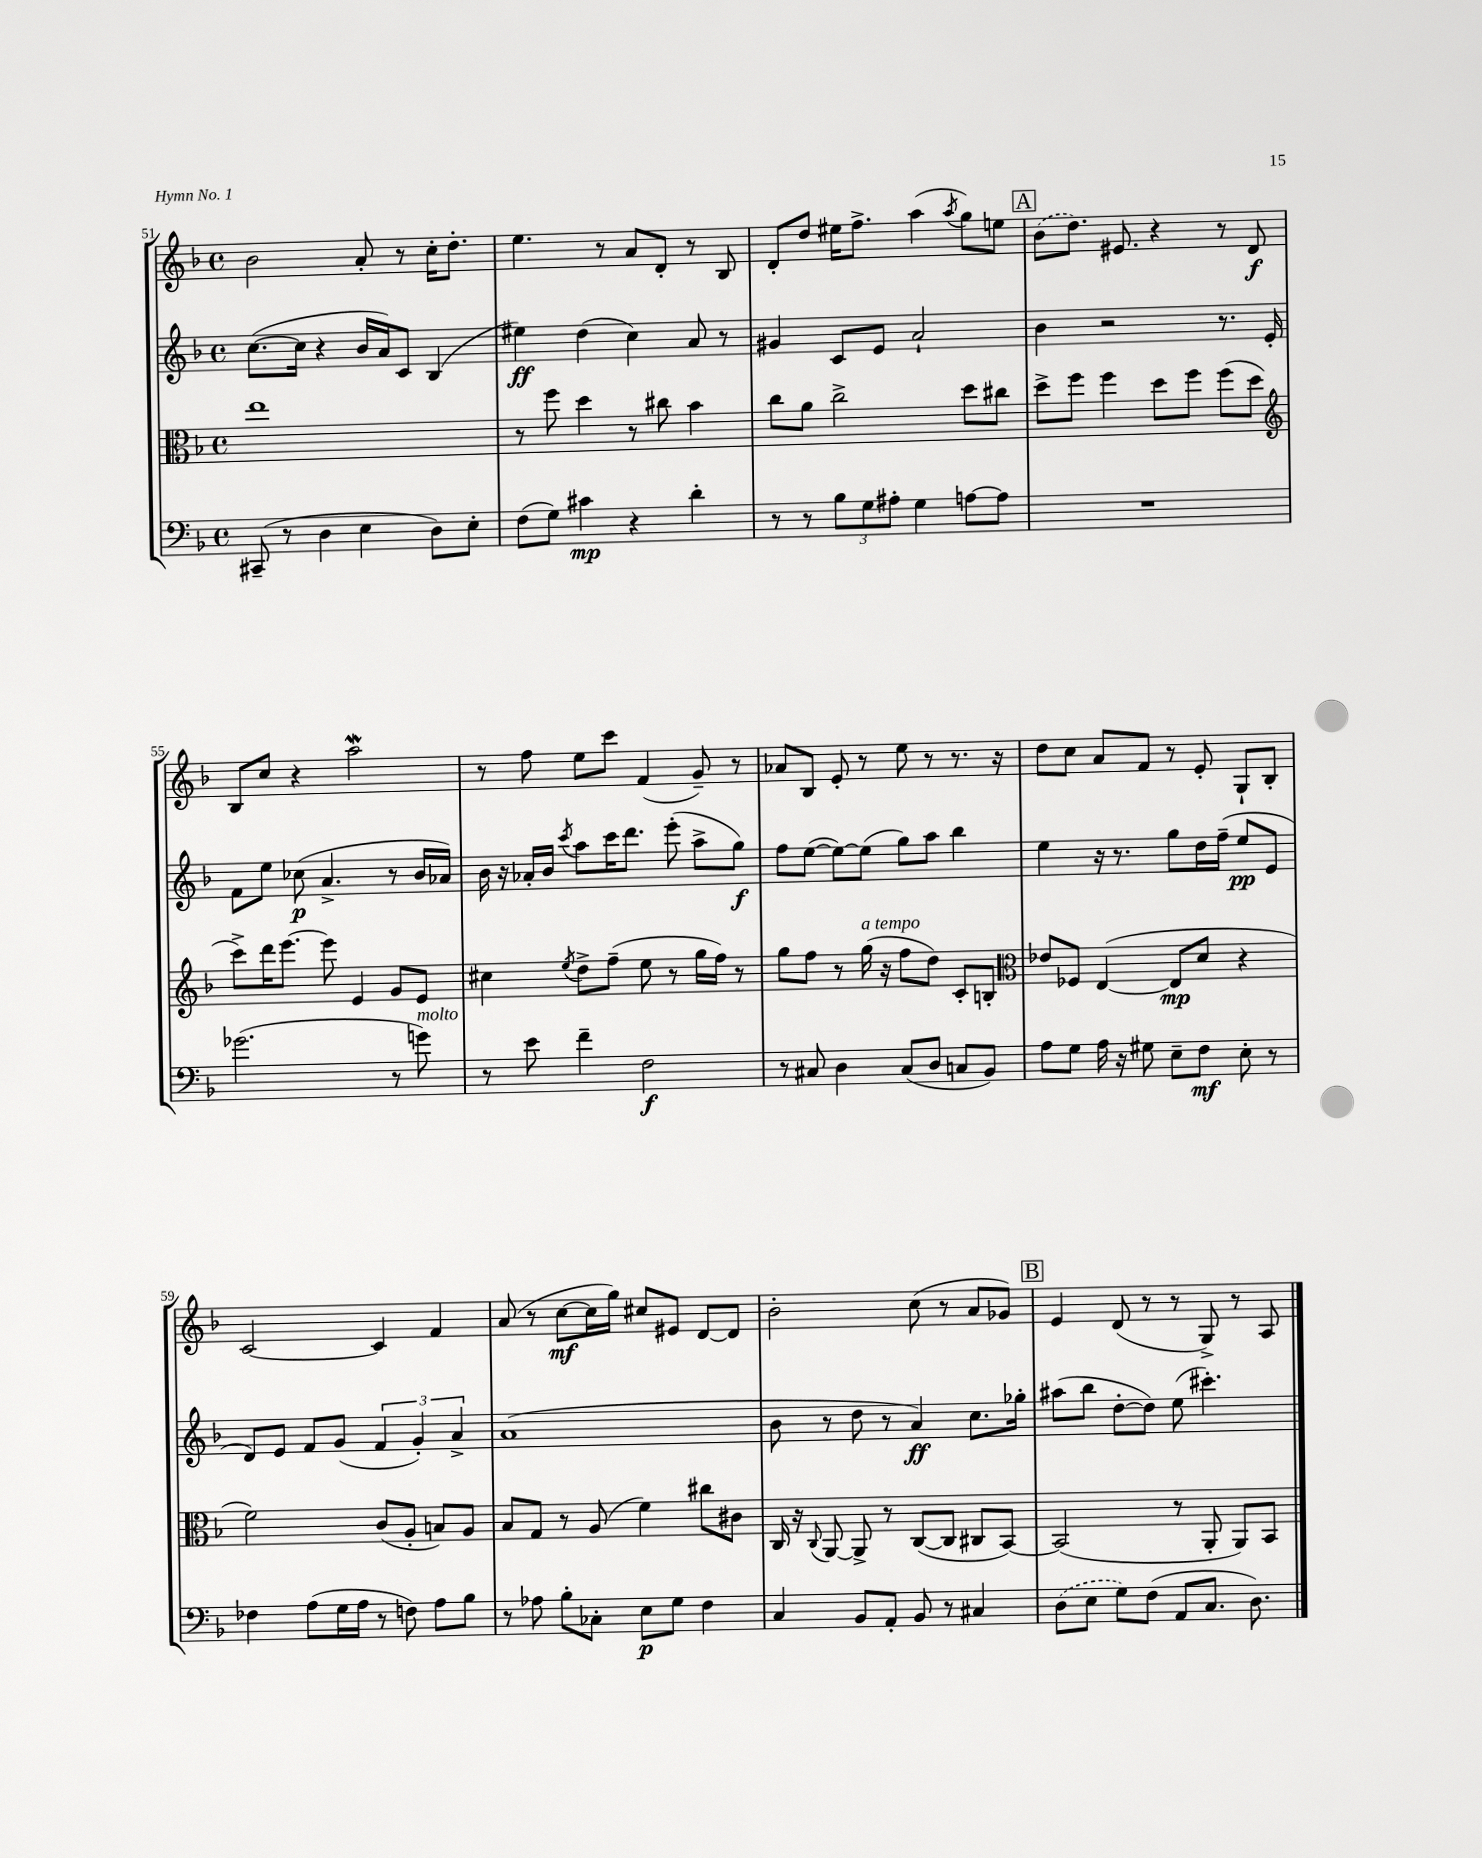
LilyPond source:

<<
\new StaffGroup <<
\new Staff = "s0" {
    \clef treble \key f \major \defaultTimeSignature \time 4/4
    \autoBeamOff bes'2 a'8-. r8 c''16[-. d''8.]-. |
    e''4. r8 a'8[ d'8]-. r8 bes8 |
    d'8[-. d''8] eis''16[ f''8.]-> a''4( \acciaccatura { a''8 } g''8[) e''8] |
    \mark \markup { \box "A" } \once \slurDashed bes'8[( d''8.]) eis'8. r4 r8 d'8\f |
    bes8[ c''8] r4 a''2\mordent |
    r8 f''8 e''8[ c'''8] f'4( g'8--) r8 |
    aes'8[ bes8] e'8-. r8 e''8 r8 r8. r16 |
    d''8[ c''8] a'8[ f'8] r8 e'8-. g8[-! bes8]-. |
    c'2~ c'4 f'4 |
    a'8( r8 c''8[~\mf c''16 g''16]) cis''8[ eis'8] d'8[~ d'8] |
    bes'2-. c''8( r8 a'8[ ges'8]) |
    \mark \markup { \box "B" } e'4 d'8( r8 r8 g8->) r8 a8 \bar "|." |
}
\new Staff = "s1" {
    \clef treble \key f \major \defaultTimeSignature \time 4/4
    \autoBeamOff c''8.[~( c''16] r4 bes'16[ a'16) c'8] bes4( |
    eis''4\ff) d''4( c''4) a'8 r8 |
    gis'4 c'8[ e'8] a'2-! |
    \mark \markup { \box "A" } bes'4 r2 r8. e'16-. |
    f'8[ e''8] ces''8\p( a'4.-> r8 bes'16[ aes'16]) |
    bes'16 r16 aes'16[-. bes'16] \acciaccatura { c'''8 } a''8[ c'''16 d'''8.] e'''8-.( a''8[-> g''8]\f) |
    f''8[ e''8]~( e''8[~) e''8]( g''8[) a''8] bes''4 |
    e''4 r16 r8. g''8[ d''16 f''16]--( e''8[\pp e'8] |
    d'8[) e'8] f'8[ g'8]( \tuplet 3/2 { f'4 g'4-.) a'4-> } |
    a'1( |
    bes'8 r8 d''8 r8 a'4\ff) c''8.[ ges''16]-. |
    \mark \markup { \box "B" } ais''8[( bes''8] d''8[~-. d''8]) e''8( cis'''4.-.) \bar "|." |
}
\new Staff = "s2" {
    \clef alto \key f \major \defaultTimeSignature \time 4/4
    \autoBeamOff e''1 |
    r8 f''8 d''4 r8 cis''8 bes'4 |
    c''8[ a'8] c''2-> d''8[ cis''8] |
    \mark \markup { \box "A" } d''8[-> f''8] f''4 d''8[ f''8] f''8[( d''8] |
    \clef treble c'''8[->) d'''16 e'''8.]~ e'''8 e'4 g'8[ e'8] |
    cis''4 \acciaccatura { e''8 } d''8[-> f''8]--( e''8 r8 g''16[ f''16]) r8 |
    g''8[ f''8] r8 g''16^\markup { \italic "a tempo" }( r16 f''8[ d''8]) c'8[-. b8]-. |
    \clef alto ees'8[ fes8] e4~( e8[\mp d'8] r4 |
    f'2) c'8[( a8]-. b8[) a8] |
    bes8[ g8] r8 a8( f'4) cis''8[ cis'8] |
    c16 r16 \appoggiatura { c8 } a,8~ a,8-> r8 c8[~( c8] cis8[ bes,8]~) |
    \mark \markup { \box "B" } bes,2( r8 a,8-. a,8[) bes,8] \bar "|." |
}
\new Staff = "s3" {
    \clef bass \key f \major \defaultTimeSignature \time 4/4
    \autoBeamOff cis,8--( r8 d4 e4 d8[) e8]-. |
    f8[( g8]) cis'4\mp r4 d'4-. |
    r8 r8 \tuplet 3/2 { bes8[ g8 ais8]-. } g4 a8[~ a8] |
    \mark \markup { \box "A" } R1 |
    ges'2.( r8 g'8^\markup { \italic "molto" }) |
    r8 e'8 f'4-- f2\f |
    r8 cis8 d4 cis8[( d8] c8[ bes,8]) |
    a8[ g8] a16 r16 gis8 e8[-- f8]\mf e8-. r8 |
    fes4 a8[( g16 a16] r8 f8) a8[ bes8] |
    r8 aes8 bes8[-. ces8]-. e8[\p g8] f4 |
    c4 bes,8[ a,8]-. bes,8 r8 cis4 |
    \mark \markup { \box "B" } \once \slurDashed d8[( e8] g8[) f8]( a,8[ c8.] d8.) \bar "|." |
}
>>
>>
\layout { \context { \Score currentBarNumber = #51 } }
